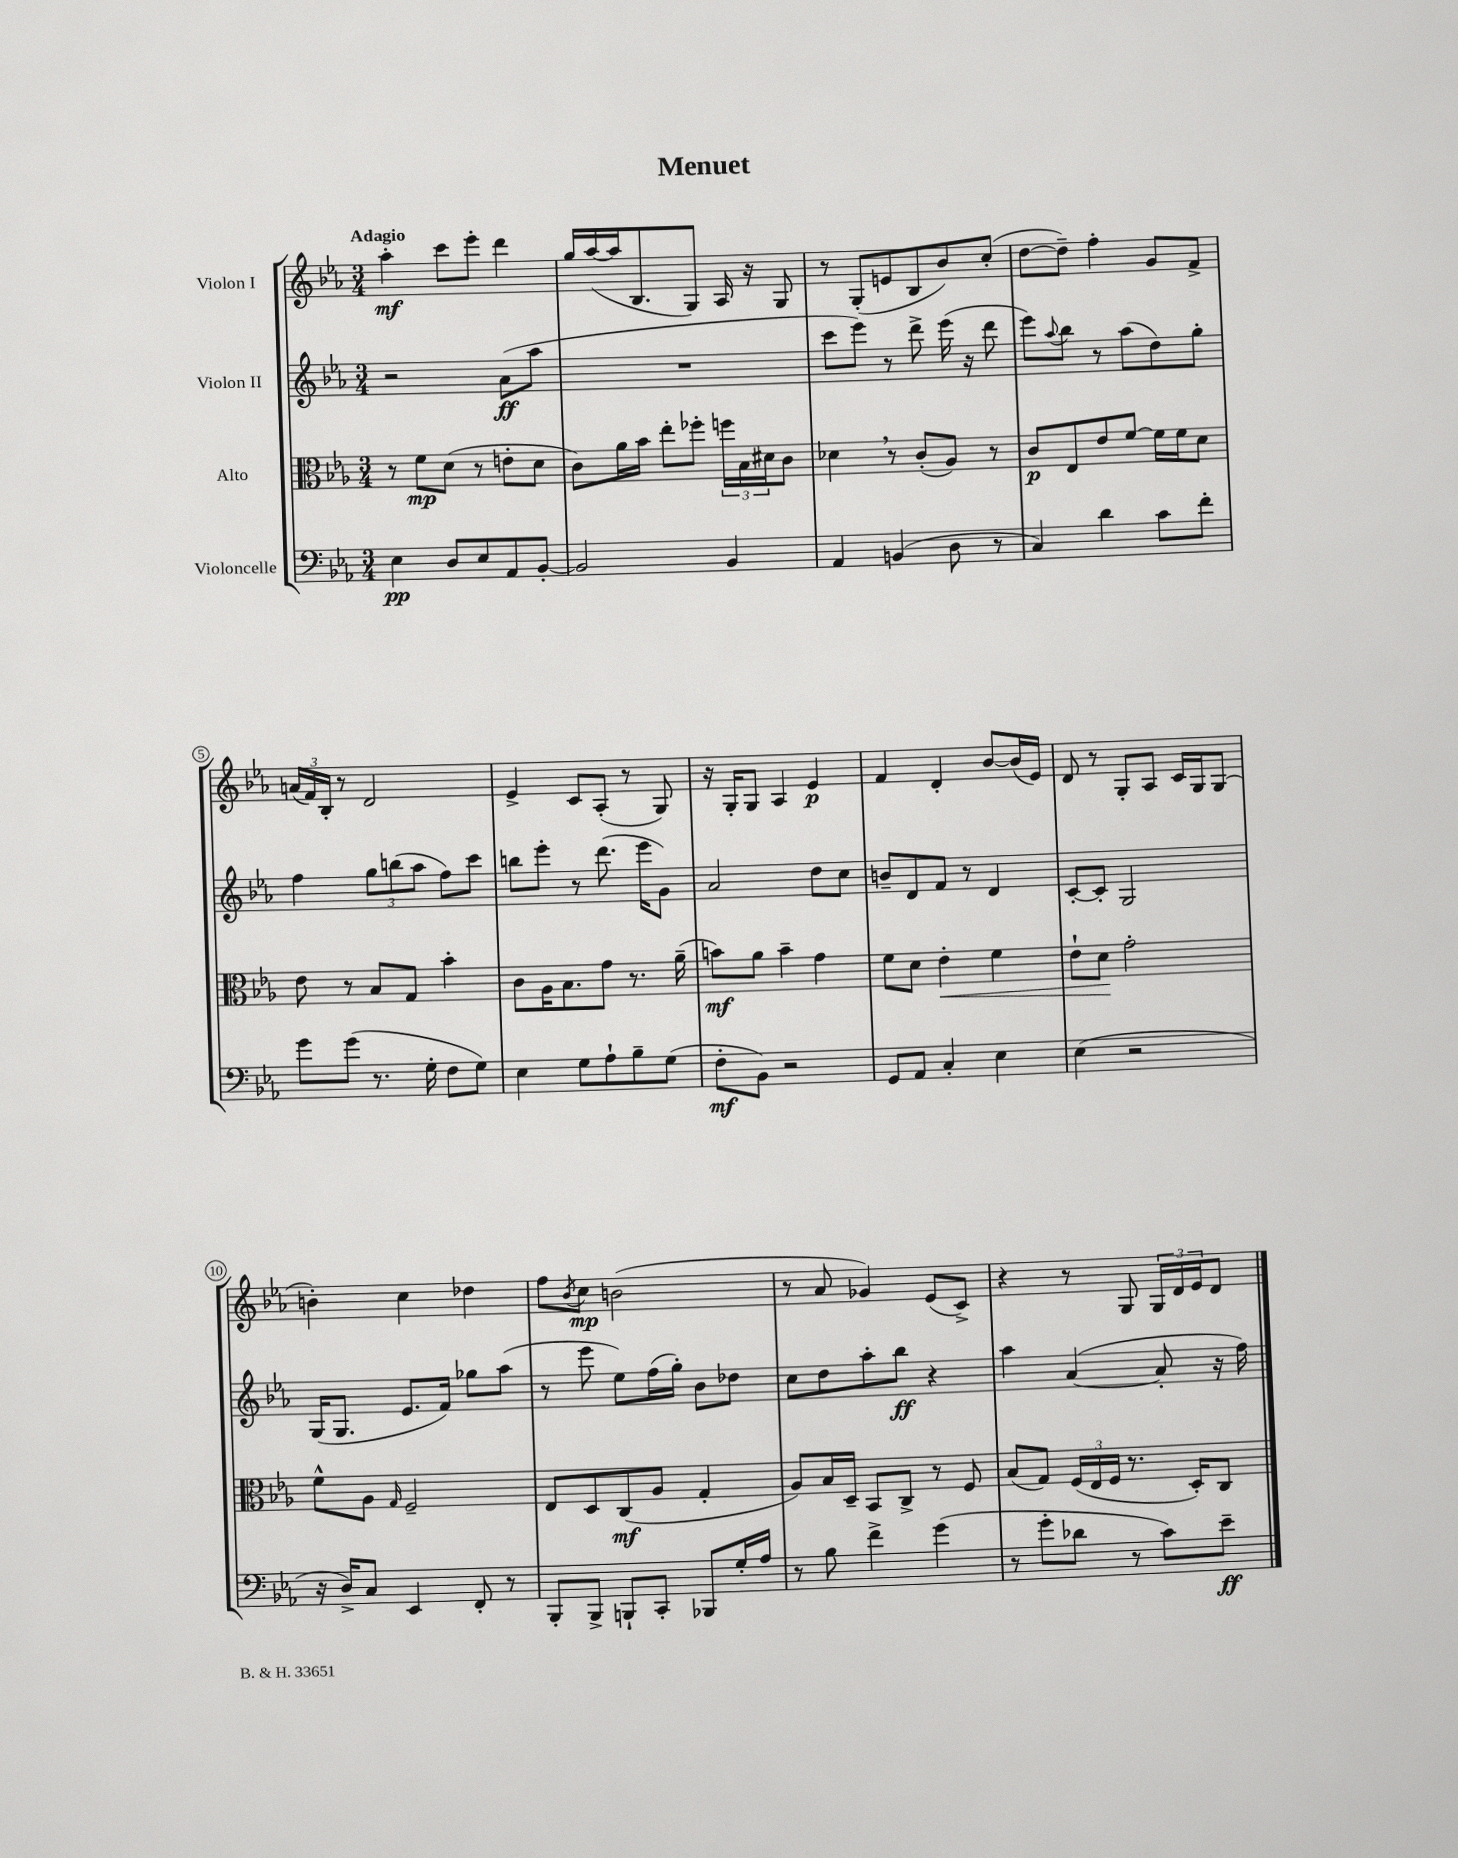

**kern	**kern	**kern	**kern
*staff4	*staff3	*staff2	*staff1
*clefF4	*clefC3	*clefG2	*clefG2
*k[b-e-a-]	*k[b-e-a-]	*k[b-e-a-]	*k[b-e-a-]
*M3/4	*M3/4	*M3/4	*M3/4
4E-\	8r	2r	4aa-'\
.	8f\L	.	.
8D/L	(8d\J	.	8ccc\L
8E-/	8r	.	8eee-'\J
8AA-/	8e'\L	(8a-\L	4ddd\
[8BB-'/J	8d\J	8aa-\J	.
=	=	=	=
2BB-/]	8c\L)	2.r	16gg/LL
.	.	.	([16aa-/
.	16a-\L	.	16aa-/]J
.	16b-\JJ	.	8.B-/
.	8ee-'\L	.	.
.	8ff-'\J	.	8G/J)
4BB-/	24ff\LL	.	16A-/
.	24B-\	.	.
.	.	.	16r
.	24d#\J	.	.
.	8c\J	.	8G/
=	=	=	=
4AA-/	4d-\	8ccc\L	8r
.	.	8eee-\J)	(8G'/L
(4BB/	8r	8r	8e/
.	(8c'/L	8ddd^\	8B-/
8D\	8A-/J)	(16eee-\	8b-/)
.	.	16r	.
8r	8r	8ddd\	(8cc'/J
=	=	=	=
4C/)	8c/L	8eee-\L)	[8dd\L
.	.	8qqaa-/	.
.	8E-/	8bb-\J	8dd~\]J)
4d\	8e-/	8r	4ff'\
.	[8f/J	(8aa-\L	.
8c\L	16f\]LL	8dd\)	8g/L
.	16f\J	.	.
8f'\J	8d\J	8gg'\J	8f^/J
=	=	=	=
8g\L	8e-\	4ff\	(24a/LL
.	.	.	24f/)
.	.	.	24B-'/JJ
(8g\J	8r	.	8r
8.r	8B-/L	12gg\L	2d/
.	.	(12bb\	.
.	8G/J	.	.
.	.	12aa-\J	.
16G'\	.	.	.
8F\L	4b-'\	8ff\L)	.
8G\J)	.	8ccc\J	.
=	=	=	=
4E-\	8c\L	8bb\L	4e-^/
.	16A-\K	8eee-'\J	.
.	8.B-\	.	.
8G\L	.	8r	8c/L
8A-`\	8g\J	(8.ddd\	(8A-'/J
8B-~\	8.r	.	8r
.	.	16eee-\LK	.
(8G\J	.	8g\J)	8G/)
.	(16a-~\	.	.
=	=	=	=
8F'\L	8b\L)	2a-/	16r
.	.	.	16G'/LK
8BB-\J)	8a-\J	.	8G/J
2r	4b~\	.	4A-/
.	4g\	8dd\L	4e-/
.	.	8cc\J	.
=	=	=	=
8GG/L	8f\L	8b~/L	4f/
8AA-/J	8d\J	8d/	.
4C'/	4e-'\	8f/J	4d'/
.	.	8r	.
4E-\	4f\	4d/	[8b-/L
.	.	.	(16b-/]L
.	.	.	16e-/JJ)
=	=	=	=
(4E-\	8e-`\L	[8c'/L	8d/
.	8d\J	8c'/]J	8r
2r	2g'\	2G/	8G'/L
.	.	.	8A-/J
.	.	.	16c/LL
.	.	.	16G/J
.	.	.	(8G/J
=	=	=	=
16r	8f^^\L	(16G/LK	4b'\)
16D^/LK)	.	8.G/J	.
8C/J	8A-\J	.	.
.	16qqG/	.	.
4EE-/	2F~/	8.e-/L	4cc\
.	.	16f/Jk)	.
8FF'/	.	8gg-\L	4dd-\
8r	.	(8aa-\J	.
=	=	=	=
8BBB-'/L	8E-/L	8r	8ff\L
.	.	.	8qb-/
8BBB-^/J	8D/	8eee-\	8cc\J
8BBB`/L	(8C/	8ee-\L)	(2b\
8CC'/J	8A-/J	(16ff\L	.
.	.	16gg'\JJ)	.
8BBB-/L	4G'/	8b-\L	.
16G'/L	.	8dd-\J	.
16A-/JJ	.	.	.
=	=	=	=
8r	8A-/L)	8cc\L	8r
8B-\	16B-/L	8dd\	8a-/
.	16D~/JJ	.	.
4f^\	8BB-/L	8aa-'\	4g-/)
.	8C^/J	8bb-\J	.
(4g\	8r	4r	(8e-/L
.	8F/	.	8c^/J)
=	=	=	=
8r	(8B-/L	4aa-\	4r
8g'\L	8G/J)	.	.
8d-\J	(24F/LL	([4a-/	8r
.	24E-/	.	.
.	24F/JJ	.	.
8r	8.r	.	8G/
8c\L)	.	8a-'/]	24G/LL
.	.	.	24d/
.	16D'/LK)	.	.
.	.	.	24e-/J
8e-~\J	8C/J	16r	8d/J
.	.	16ff\)	.
==	==	==	==
*-	*-	*-	*-
